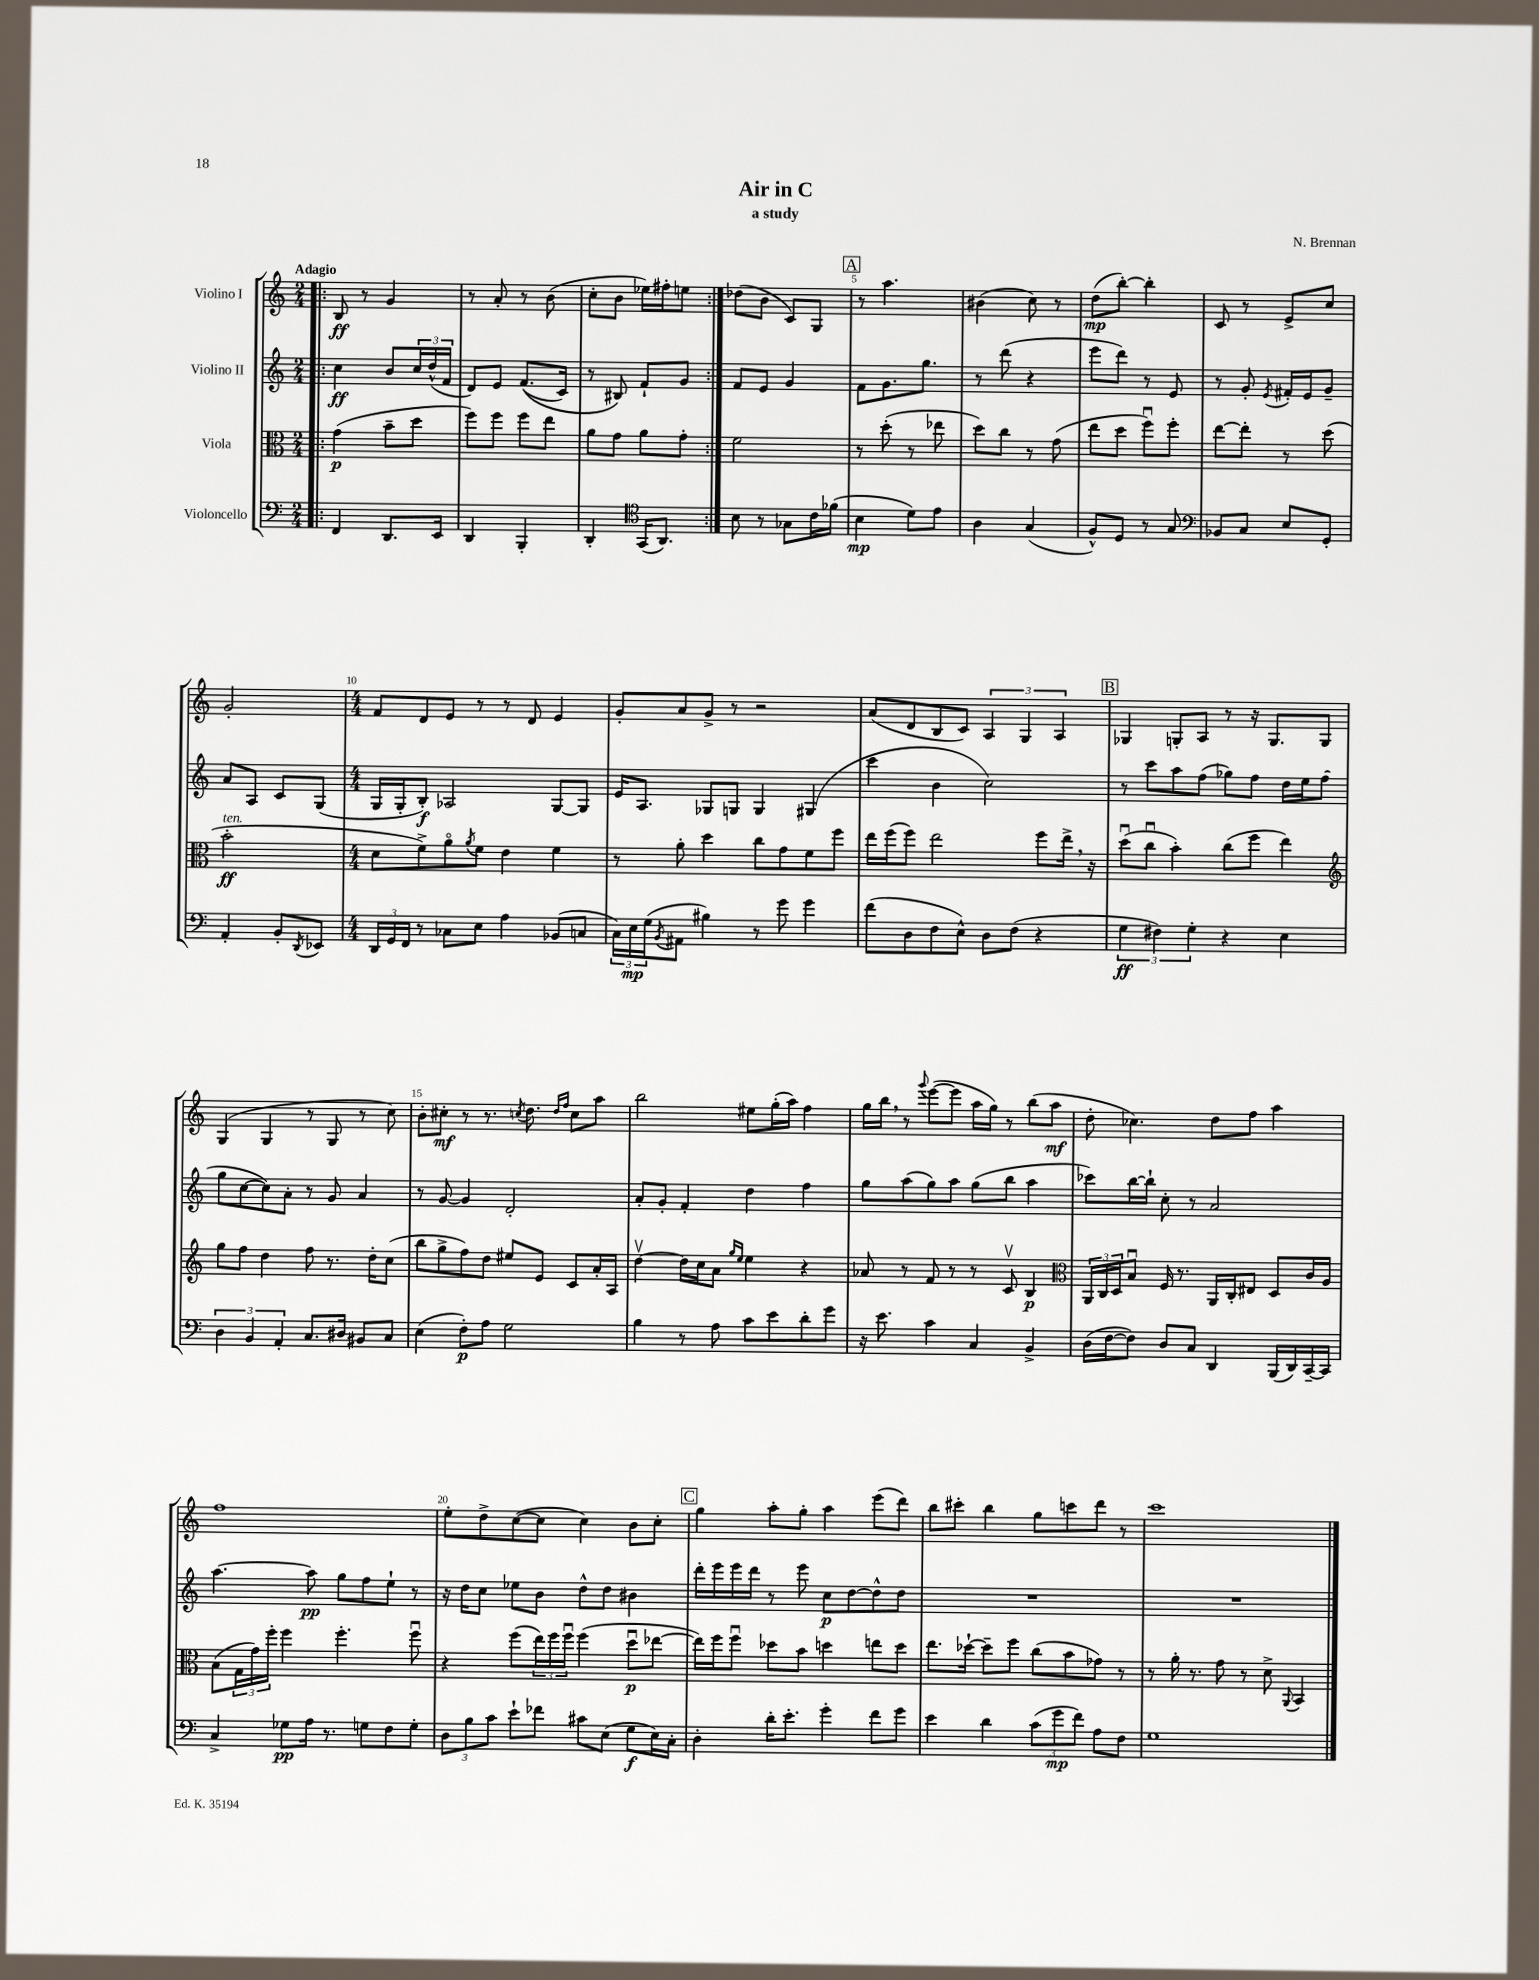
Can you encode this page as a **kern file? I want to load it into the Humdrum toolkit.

**kern	**dynam	**kern	**dynam	**kern	**dynam	**kern	**dynam
*part4	*part4	*part3	*part3	*part2	*part2	*part1	*part1
*staff4	*staff4	*staff3	*staff3	*staff2	*staff2	*staff1	*staff1
*I"Violoncello	*	*I"Viola	*	*I"Violino II	*	*I"Violino I	*
*clefF4	*	*clefC3	*	*clefG2	*	*clefG2	*
*k[]	*	*k[]	*	*k[]	*	*k[]	*
*M2/4	*	*M2/4	*	*M2/4	*	*M2/4	*
=1!|:	=1!|:	=1!|:	=1!|:	=1!|:	=1!|:	=1!|:	=1!|:
!	!	!	!	!	!	!LO:TX:a:B:t=Adagio	!
4FF/	.	(4g\	p	4cc\	ff	8B/	ff
.	.	.	.	.	.	8r	.
8.DD/L	.	8b~\L	.	8b/L	.	4g/	.
.	.	8dd\J	.	24cc/L	.	.	.
.	.	.	.	(24dd^^/	.	.	.
16EE/Jk	.	.	.	.	.	.	.
.	.	.	.	24f/JJ	.	.	.
=2	=2	=2	=2	=2	=2	=2	=2
4DD/	.	8ff\L)	.	8d/L)	.	8r	.
.	.	8ff\J	.	8e/J	.	8a'/	.
4BBB'/	.	8ff\L	.	((8.f/L	.	8r	.
.	.	8ee\J	.	.	.	(8b\	.
.	.	.	.	16c/Jk)	.	.	.
=3	=3	=3	=3	=3	=3	=3	=3
4DD'/	.	8a\L	.	8r	.	8cc'\L	.
.	.	8g\J	.	8B#X/)	.	8b\J	.
*clefC4	*	*	*	*	*	*	*
(16GG/KL	.	8a\L	.	8f`/L	.	16ee-X\LL)	.
8.AA/J)	.	.	.	.	.	16ff#X'\J	.
.	.	8g'\J	.	8g/J	.	8een\J	.
=4:|!	=4:|!	=4:|!	=4:|!	=4:|!	=4:|!	=4:|!	=4:|!
8B\	.	2f\	.	8f/L	.	(8dd-X\L	.
8r	.	.	.	8e/J	.	8b\J	.
8G-X\L	.	.	.	4g/	.	8c/L)	.
16c\L	.	.	.	.	.	8G/J	.
(16f-X\JJ	.	.	.	.	.	.	.
!!LO:REH:place=s1:t=A
=5	=5	=5	=5	=5	=5	=5	=5
4B\	mp	8r	.	8f\L	.	8r	.
.	.	(8dd'\	.	8.g\	.	4.aa\	.
8d\L)	.	8r	.	.	.	.	.
.	.	.	.	8.gg\J	.	.	.
8e\J	.	8ee-X\	.	.	.	.	.
=6	=6	=6	=6	=6	=6	=6	=6
4A\	.	8dd\L)	.	8r	.	(4b#X\	.
.	.	8cc\J	.	(8ddd\	.	.	.
(4G/	.	8r	.	4r	.	8cc\)	.
.	.	(8g\	.	.	.	8r	.
=7	=7	=7	=7	=7	=7	=7	=7
8F^^/L)	.	8ee\L	.	8eee\L	.	(8dd\L	mp
8D/J	.	8dd\J	.	8ddd\J)	.	[8bb'\J)	.
8r	.	8ffu\L)	.	8r	.	4bb'\]	.
8G/	.	8ff'\J	.	8e/	.	.	.
=8	=8	=8	=8	=8	=8	=8	=8
*clefF4	*	*	*	*	*	*	*
8BB-X/L	.	[8ee\L	.	8r	.	8c/	.
8C/J	.	8ee'\J]	.	8g'/	.	8r	.
.	.	.	.	8qe/	.	.	.
8E/L	.	8r	.	16f#X'/LL	.	8e^/L	.
.	.	.	.	16e/J	.	.	.
8GG'/J	.	(8dd\	.	8g~/J	.	8cc/J	.
!!LO:LB:g=z
=9	=9	=9	=9	=9	=9	=9	=9
!	!	!LO:TX:a:i:t=ten.	!	!	!	!	!
4AA'/	.	2b'\	ff	8a/L	.	2g'/	.
.	.	.	.	8A/J	.	.	.
8BB'/L	.	.	.	8c/L	.	.	.
8qDD/	.	.	.	.	.	.	.
8EE-X/J	.	.	.	(8G/J	.	.	.
=10	=10	=10	=10	=10	=10	=10	=10
*M4/4	*	*M4/4	*	*M4/4	*	*M4/4	*
24DD/LL	.	8d\L	.	16G/LL	.	8f/L	.
24GG/	.	.	.	.	.	.	.
.	.	.	.	16G'/J	.	.	.
24FF/JJ	.	.	.	.	.	.	.
8r	.	8f^\)	.	8B'/J)	f	8d/	.
8C-X\L	.	8a\	.	2A-X/	.	8e/J	.
.	.	8qa/	.	.	.	.	.
8E\J	.	8f\J	.	.	.	8r	.
4A\	.	4e\	.	.	.	8r	.
.	.	.	.	.	.	8d/	.
(8BB-X/L	.	4f\	.	[8G/L	.	4e/	.
8Cn/J	.	.	.	8G/J]	.	.	.
=11	=11	=11	=11	=11	=11	=11	=11
24C\LL)	.	8r	.	16e/KL	.	8g'/L	.
24E\	mp	.	.	.	.	.	.
.	.	.	.	8.A/J	.	.	.
(24G\J	.	.	.	.	.	.	.
8qBB/	.	.	.	.	.	.	.
8AA#X\J	.	8a'\	.	.	.	8a/	.
4B#X\)	.	4dd\	.	8G-X/L	.	8g^/J	.
.	.	.	.	8Gn/J	.	8r	.
8r	.	8cc\L	.	4G/	.	2r	.
8g\	.	8g\	.	.	.	.	.
4g\	.	8f\	.	(4G#X/	.	.	.
.	.	8ff\J	.	.	.	.	.
=12	=12	=12	=12	=12	=12	=12	=12
(8f\L	.	16ee\LL	.	4ccc\	.	(8a/L	.
.	.	(16ff\J	.	.	.	.	.
8D\	.	8ff\J)	.	.	.	8d/	.
8F\	.	2ee\	.	4b\	.	8B/	.
8E^^\J)	.	.	.	.	.	8c/J)	.
8D\L	.	.	.	2cc\)	.	6A/	.
(8F\J	.	.	.	.	.	.	.
.	.	.	.	.	.	6G/	.
4r	.	8ff\L	.	.	.	.	.
.	.	.	.	.	.	6A/	.
.	.	16ee^,\Jk	.	.	.	.	.
.	.	16r	.	.	.	.	.
!!LO:REH:place=s1:t=B
=13	=13	=13	=13	=13	=13	=13	=13
6G\	ff	(8ddu\L	.	8r	.	4G-X/	.
.	.	8ccu\J	.	8ccc\L	.	.	.
6F#X\)	.	.	.	.	.	.	.
.	.	4b'\)	.	8aa\	.	8Gn'/L	.
6G'\	.	.	.	.	.	.	.
.	.	.	.	(8ff\J	.	8A/J	.
4r	.	(8cc\L	.	8gg-X\L)	.	8r	.
.	.	8ff\J	.	8ff\J	.	16r	.
.	.	.	.	.	.	8.G/L	.
4E\	.	4ee\)	.	16dd\LL	.	.	.
.	.	.	.	16ee\J	.	.	.
.	.	.	.	(8ff\J	.	8G/J	.
!!LO:LB:g=z
=14	=14	=14	=14	=14	=14	=14	=14
*	*	*clefG2	*	*	*	*	*
6D\	.	8gg\L	.	8gg\L	.	(4G/	.
.	.	8ff\J	.	[8cc\	.	.	.
6BB/	.	.	.	.	.	.	.
.	.	4dd\	.	8cc\])	.	4G/	.
6AA'/	.	.	.	.	.	.	.
.	.	.	.	8a'\J	.	.	.
8.C/L	.	8ff\	.	8r	.	8r	.
.	.	8.r	.	8g/	.	8G/	.
16D#X/Jk	.	.	.	.	.	.	.
8BB#X/L	.	.	.	4a/	.	8r	.
.	.	16dd'\KL	.	.	.	.	.
8C/J	.	(8cc\J	.	.	.	8cc\)	.
=15	=15	=15	=15	=15	=15	=15	=15
(4E\	.	8bb\L	.	8r	.	8b'\L	.
.	.	8gg^\	.	[8g/	.	8cc#X'\J	mf
8F'\L)	p	8ff\)	.	4g/]	.	8r	.
8A\J	.	8dd\J	.	.	.	8.r	.
2G\	.	8ee#X/L	.	2d'/	.	.	.
.	.	.	.	.	.	8qccn/	.
.	.	.	.	.	.	8.dd\	.
.	.	8e/J	.	.	.	.	.
.	.	.	.	.	.	16qqdd/LL	.
.	.	.	.	.	.	16qqff/JJ	.
.	.	8c/L	.	.	.	8cc\L	.
.	.	16a'/L	.	.	.	8aa\J	.
.	.	16A/JJ	.	.	.	.	.
=16	=16	=16	=16	=16	=16	=16	=16
4B\	.	[4ddv\	.	8a'/L	.	2bb\	.
.	.	.	.	8g'/J	.	.	.
8r	.	16dd\LL]	.	4f'/	.	.	.
.	.	16cc\J	.	.	.	.	.
8A\	.	8a\J	.	.	.	.	.
.	.	16qqgg/LL	.	.	.	.	.
.	.	16qqee/JJ	.	.	.	.	.
8c\L	.	4ee\	.	4dd\	.	8ee#X\L	.
8e\	.	.	.	.	.	(16gg'\L	.
.	.	.	.	.	.	16aa\JJ)	.
8d'\	.	4r	.	4ff\	.	4ff\	.
8g\J	.	.	.	.	.	.	.
=17	=17	=17	=17	=17	=17	=17	=17
16r	.	8a-X/	.	8gg\L	.	16gg\LL	.
8.e\	.	.	.	.	.	16bb,\JJ	.
.	.	8r	.	(8aa\	.	8r	.
.	.	.	.	.	.	8qqggg/	.
4c\	.	8f/	.	8gg\)	.	([8eee\L	.
.	.	8r	.	8aa\J	.	8eee\J]	.
4C/	.	8r	.	(8gg\L	.	16aa\LL	.
.	.	.	.	.	.	16gg\JJ)	.
.	.	8cv/	.	8bb\J	.	8r	.
4BB^/	.	4B/	p	4aa\	.	(8bb\L	.
.	.	.	.	.	.	8aa\J	mf
=18	=18	=18	=18	=18	=18	=18	=18
*	*	*clefC3	*	*	*	*	*
(16D\LL	.	24AA/LL	.	8ccc-X\L)	.	8dd'\	.
.	.	24C/	.	.	.	.	.
[16F\J	.	.	.	.	.	.	.
.	.	24D/J	.	.	.	.	.
8F\J])	.	8Bu/J	.	[16bb\L	.	4.cc-X\)	.
.	.	.	.	16bb`\JJ]	.	.	.
8D/L	.	16F/	.	8cc'\	.	.	.
.	.	8.r	.	.	.	.	.
8C/J	.	.	.	8r	.	.	.
4DD/	.	16AA/LL	.	2a/	.	8dd\L	.
.	.	16C'/J	.	.	.	.	.
.	.	8E#X/J	.	.	.	8ff\J	.
(16BBB/LL	.	8D/L	.	.	.	4aa\	.
16DD/)	.	.	.	.	.	.	.
[16CC~/	.	16c/L	.	.	.	.	.
16CC/JJ]	.	16A/JJ	.	.	.	.	.
!!LO:LB:g=z
=19	=19	=19	=19	=19	=19	=19	=19
4C^/	.	(8B\L	.	[4.aa\	.	1ff	.
.	.	24G\L	.	.	.	.	.
.	.	24g\)	.	.	.	.	.
.	.	24ff'\JJ	.	.	.	.	.
8G-X\L	pp	4ff\	.	.	.	.	.
16A\Jk	.	.	.	8aa\]	pp	.	.
8.r	.	.	.	.	.	.	.
.	.	4.ff'\	.	8gg\L	.	.	.
8Gn\L	.	.	.	8ff\	.	.	.
8F\	.	.	.	8ee`\J	.	.	.
8G'\J	.	8ffu\	.	8r	.	.	.
=20	=20	=20	=20	=20	=20	=20	=20
12D\L	.	4r	.	16r	.	8ee'\L	.
.	.	.	.	16dd\KL	.	.	.
12B\	.	.	.	.	.	.	.
.	.	.	.	8cc\J	.	8dd^\	.
12c\J	.	.	.	.	.	.	.
8e`\L	.	(8ff\L	.	8ee-X\L	.	([8cc\	.
8f-X\J	.	24ee\L)	.	8b\J	.	8cc\J]	.
.	.	24ff\	.	.	.	.	.
.	.	24ffu\JJ	.	.	.	.	.
8c#X\L	.	(4ff\	.	8dd^^\L	.	4cc\)	.
(8E\J	.	.	.	8dd\J	.	.	.
8G\L	f	8ddu\L	p	4b#X\	.	8b\L	.
16E\L)	.	[8ee-X\J	.	.	.	8cc'\J	.
16C'\JJ	.	.	.	.	.	.	.
!!LO:REH:place=s1:t=C
=21	=21	=21	=21	=21	=21	=21	=21
4D'\	.	16ee-\LL])	.	16ddd'\LL	.	4gg\	.
.	.	16ff\J	.	16eee\	.	.	.
.	.	8ffu\J	.	16eee\	.	.	.
.	.	.	.	16ddd\JJ	.	.	.
16d'\KL	.	8dd-X\L	.	8r	.	8aa'\L	.
8.e'\J	.	.	.	.	.	.	.
.	.	8b\J	.	8eee\	.	8gg'\J	.
4g'\	.	4ddn\	.	8cc\L	p	4aa\	.
.	.	.	.	[8dd\	.	.	.
8f\L	.	8een\L	.	8dd^^\]	.	(8eee\L	.
8g\J	.	8dd\J	.	8dd\J	.	8ddd\J)	.
=22	=22	=22	=22	=22	=22	=22	=22
4e\	.	8.ee\L	.	1r	.	8bb\L	.
.	.	.	.	.	.	8ccc#X'\J	.
.	.	[16dd-X`\Jk	.	.	.	.	.
4d\	.	8dd-~\L]	.	.	.	4bb\	.
.	.	8ff\J	.	.	.	.	.
(12c\L	.	(8cc\L	.	.	.	8gg\L	.
12g\	mp	.	.	.	.	.	.
.	.	8b\	.	.	.	8cccn\	.
12f\J)	.	.	.	.	.	.	.
8A\L	.	8g-X\J)	.	.	.	8ddd\J	.
8F\J	.	8r	.	.	.	8r	.
=23	=23	=23	=23	=23	=23	=23	=23
1G	.	8r	.	1r	.	1ccc	.
.	.	16a'\	.	.	.	.	.
.	.	8.r	.	.	.	.	.
.	.	8g\	.	.	.	.	.
.	.	8r	.	.	.	.	.
.	.	8d^\	.	.	.	.	.
.	.	8qqAA/	.	.	.	.	.
.	.	4BB/	.	.	.	.	.
==	==	==	==	==	==	==	==
*-	*-	*-	*-	*-	*-	*-	*-
